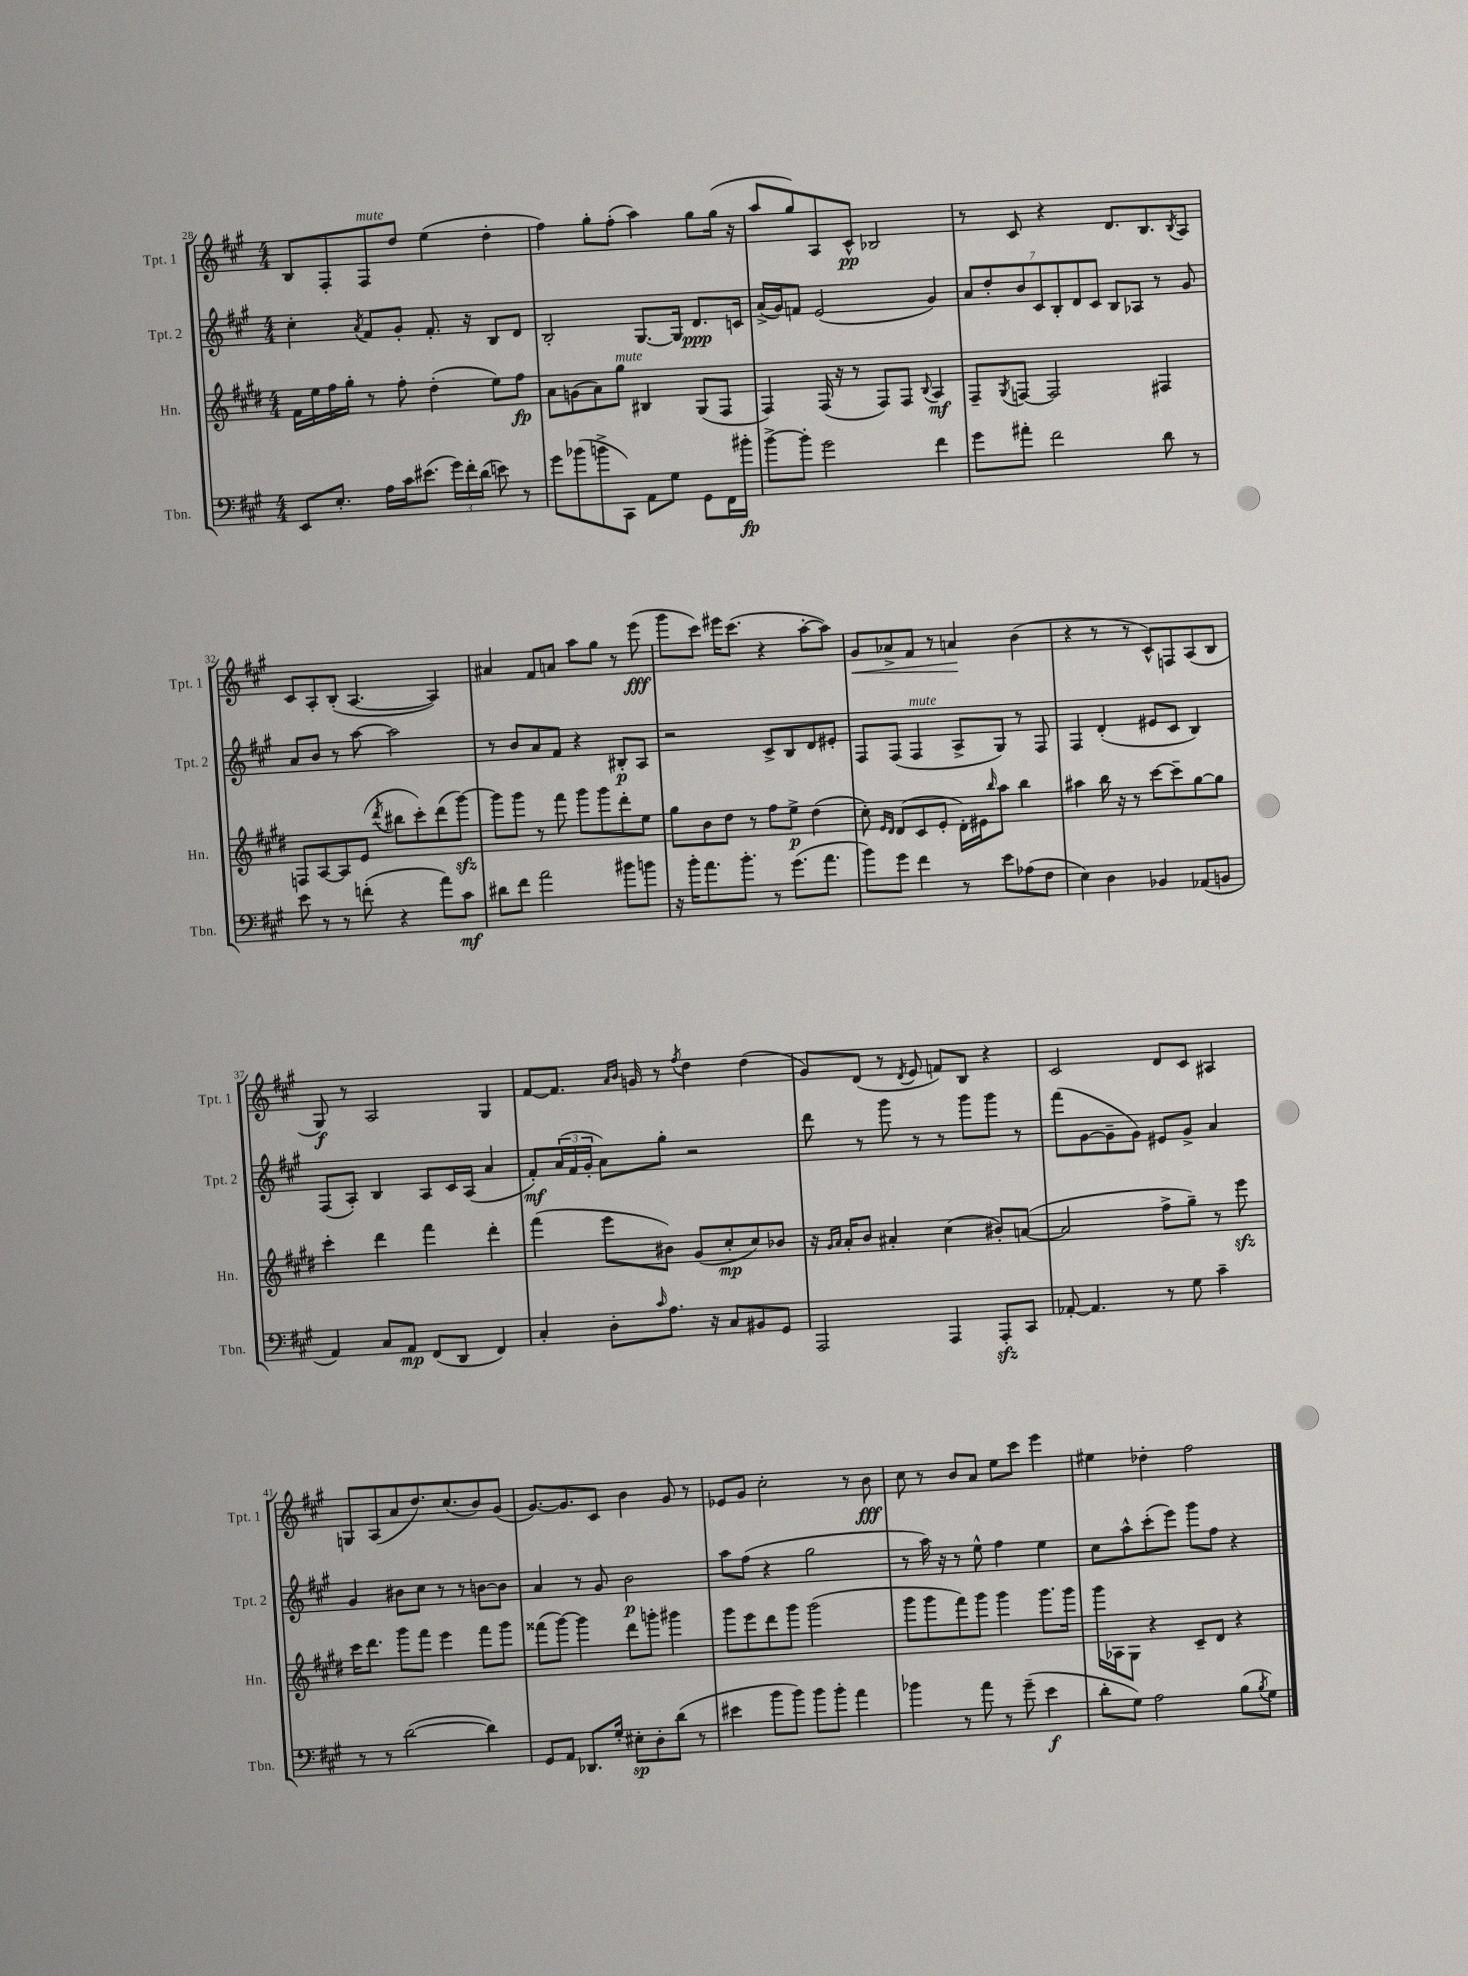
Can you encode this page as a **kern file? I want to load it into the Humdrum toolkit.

**kern	**dynam	**kern	**dynam	**kern	**dynam	**kern	**dynam
*part4	*part4	*part3	*part3	*part2	*part2	*part1	*part1
*staff4	*staff4	*staff3	*staff3	*staff2	*staff2	*staff1	*staff1
*I"Tbn.	*	*I"Hn.	*	*I"Tpt. 2	*	*I"Tpt. 1	*
*I'Tbn.	*	*I'Hn.	*	*I'Tpt. 2	*	*I'Tpt. 1	*
*clefF4	*	*clefG2	*	*clefG2	*	*clefG2	*
*k[f#c#g#]	*	*k[f#c#g#d#]	*	*k[f#c#g#]	*	*k[f#c#g#]	*
*M4/4	*	*M4/4	*	*M4/4	*	*M4/4	*
=28	=28	=28	=28	=28	=28	=28	=28
8EE/L	.	16f#\LL	.	4cc#'\	.	8B/L	.
.	.	16ee\	.	.	.	.	.
8.E'/J	.	16ff#\	.	.	.	8F#'/	.
.	.	16gg#'\JJ	.	.	.	.	.
.	.	.	.	8qa/	.	.	.
!	!	!	!	!	!	!LO:TX:a:i:t=mute	!
.	.	8r	.	8f#/L	.	8F#/	.
16A\LL	.	.	.	.	.	.	.
16c#\J	.	8ff#'\	.	8g#'/J	.	8dd/J	.
(8.e#X\J	.	.	.	.	.	.	.
.	.	(4dd#'\	.	8.f#'/	.	(4ee\	.
24g#\LL)	.	.	.	.	.	.	.
24f#'\	.	.	.	.	.	.	.
.	.	.	.	16r	.	.	.
(24d\JJ	.	.	.	.	.	.	.
8en\)	.	8ee\L)	.	8B/L	.	4dd'\	.
8r	.	8ff#\J	fp	8d/J	.	.	.
=29	=29	=29	=29	=29	=29	=29	=29
8g#\L	.	8a\L	.	2B'/	.	4ff#\)	.
(8b-X\	.	(8gn\	.	.	.	.	.
8bn^\	.	8a\)	.	.	.	8gg#'\L	.
!	!	!LO:TX:a:i:t=mute	!	!	!	!	!
8CC#\J)	.	8gg#\J	.	.	.	(8ff#'\J	.
8AA\L	.	4B#X/	.	[8.G#/L	.	4aa\)	.
8G#\J	.	.	.	.	.	.	.
.	.	.	.	16G#/Jk]	.	.	.
8GG#\L	.	(8G#/L	.	8.d/L	ppp	8gg#\L	.
16FF#\L	.	8F#/J	.	.	.	(16gg#\Jk	.
16b#X'\JJ	fp	.	.	16cn/Jk	.	16r	.
=30	=30	=30	=30	=30	=30	=30	=30
[8b^\L	.	4F#/)	.	(16a^/LL	.	8aa/L	.
.	.	.	.	16g#/J)	.	.	.
8b'\J]	.	.	.	8fn/J	.	8gg#/)	.
2g#\	.	(16F#/	.	(2e/	.	8A/	.
.	.	16r	.	.	.	.	.
.	.	8r	.	.	.	8c#^^/J	pp
.	.	8F#/L)	.	.	.	2B-X/	.
.	.	8F#/J	.	.	.	.	.
.	.	8qqB/	.	.	.	.	.
4f#\	.	4A/	mf	4g#/)	.	.	.
=31	=31	=31	=31	=31	=31	=31	=31
8g#\L	.	8F#~/L	.	14a/L	.	8r	.
.	.	.	.	14dd'/	.	.	.
.	.	8qG#/	.	.	.	.	.
8a#X'\J	.	[8Fn/J	.	.	.	8c#/	.
.	.	.	.	14b/	.	.	.
.	.	.	.	14c#/	.	.	.
2f#\	.	2F/]	.	.	.	4r	.
.	.	.	.	14B'/	.	.	.
.	.	.	.	14d/	.	.	.
.	.	.	.	14c#/J	.	.	.
.	.	.	.	8B/L	.	8.d/L	.
.	.	.	.	8A-X/J	.	.	.
.	.	.	.	.	.	8.B/	.
8d\	.	4F#X/	.	8r	.	.	.
.	.	.	.	.	.	8qB/	.
8r	.	.	.	8g#/	.	8A/J	.
!!LO:LB:g=z
=32	=32	=32	=32	=32	=32	=32	=32
8e\	.	8Fn/L	.	8a/L	.	8c#/L	.
8r	.	[8A/	.	8b/J	.	8A'/	.
8r	.	8A/]	.	8r	.	(8B'/J	.
(8fn'\	.	(8e/J	.	[8aa\	.	[4.A/	.
.	.	8qddd#/	.	.	.	.	.
4r	.	8bb#X\L	.	2aa\]	.	.	.
.	.	8ccc#'\)	.	.	.	.	.
8a\L)	.	(8ddd#\	.	.	.	4A/])	.
8c#\J	mf	[8ggg#zz\J)	.	.	.	.	.
=33	=33	=33	=33	=33	=33	=33	=33
8d#X\L	.	8ggg#\L]	.	8r	.	4a#X/	.
8f#\J	.	8ggg#\J	.	8b/L	.	.	.
2a\	.	8r	.	8a/	.	8f#/L	.
.	.	8fff#\	.	8f#/J	.	8an/J	.
.	.	8ggg#\L	.	4r	.	8aa\L	.
.	.	8ggg#\	.	.	.	8gg#\J	.
8b#X\L	.	8ddd#'\	.	8B#X'/L	p	8r	.
8bn\J	.	8ee\J	.	8A/J	.	(8eee\	fff
=34	=34	=34	=34	=34	=34	=34	=34
16r	.	8gg#\L	.	2r	.	8ggg#\L	.
16b'\KL	.	.	.	.	.	.	.
8.a\	.	8b\	.	.	.	8ccc#\J)	.
.	.	8dd#\J	.	.	.	16eee#X\KL	.
8.b'\J	.	.	.	.	.	(8.ccc#\J	.
.	.	8r	.	.	.	.	.
8r	.	8ff#\L	.	8c#^/L	.	4r	.
(8.g#\L	.	8ee^\J	p	8B/	.	.	.
.	.	(4dd#\	.	8d/	.	[8aa'\L	.
8.a\J	.	.	.	.	.	.	.
.	.	.	.	8e#X'/J	.	8aa\J])	.
=35	=35	=35	=35	=35	=35	=35	=35
!	!	!	!	!	!	!	!LO:HP:b
8b\L)	.	8cc#'\)	.	8F#/L	.	8g#/L	<
.	.	16qqe/LL	.	.	.	.	.
.	.	16qqd#/JJ	.	.	.	.	.
8g#\J	.	(8d#/L	.	(8F#/J	.	8a-X^/	.
!	!	!	!	!LO:TX:a:i:t=mute	!	!	!
4f#\	.	8c#/	.	4F#/	.	8f#/J	.
.	.	8e'/J	.	.	.	8r	.
8r	.	16d#'\LL)	.	8A^/L	.	4an/	.
.	.	16e#X\J	.	.	.	.	.
.	.	16qqbb/	.	.	.	.	.
8e\L	.	8aa\J	.	8G#/J)	.	.	.
(8A-X\	.	4bb\	.	8r	.	(4b\	[
8F#\J	.	.	.	8F#/	.	.	.
=36	=36	=36	=36	=36	=36	=36	=36
4E\)	.	4aa#X\	.	4F#/	.	4r	.
4D\	.	16bb\	.	(4d'/	.	8r	.
.	.	16r	.	.	.	.	.
.	.	8r	.	.	.	8r	.
4BB-X/	.	[8ccc#\L	.	8e#X/L	.	8c#^^/L)	.
.	.	8ccc#~\]	.	8c#/J	.	8Fn/	.
(8AA-X/L	.	[8gg#\	.	4B/)	.	(8A/	.
8BBn/J	.	8gg#\J]	.	.	.	8B/J	.
!!LO:LB:g=z
=37	=37	=37	=37	=37	=37	=37	=37
4AA/)	.	4ccc#'\	.	(8F#/L	.	8G#/)	f
.	.	.	.	8A'/J)	.	8r	.
8C#/L	.	4ddd#\	.	4B/	.	2A/	.
8AA/J	mp	.	.	.	.	.	.
(8FF#/L	.	4fff#\	.	8A/L	.	.	.
8DD/J	.	.	.	16c#/L	.	.	.
.	.	.	.	(16A/JJ	.	.	.
4FF#/)	.	4ddd#'\	.	4a/	.	4G#/	.
=38	=38	=38	=38	=38	=38	=38	=38
4C#'/	.	(4fff#\	.	8f#'/L)	mf	[8f#/L	.
.	.	.	.	(24a/L	.	8.f#/J]	.
.	.	.	.	24f#/	.	.	.
.	.	.	.	24g#'/JJ	.	.	.
8D'\L	.	8eee\L	.	8a\L)	.	.	.
.	.	.	.	.	.	16qqa/LL	.
.	.	.	.	.	.	16qqb/JJ	.
.	.	.	.	.	.	16gn/	.
16qqc#/	.	.	.	.	.	.	.
8.A\J	.	8b#X\J)	.	8gg#'\J	.	8r	.
.	.	.	.	.	.	8qff#/	.
.	.	(8g#/L	.	2r	.	4dd\	.
16r	.	.	.	.	.	.	.
8C#/L	.	8cc#'/	mp	.	.	.	.
8BB#X/	.	8cc#/)	.	.	.	(4dd\	.
8GG#/J	.	8b-X/J	.	.	.	.	.
=39	=39	=39	=39	=39	=39	=39	=39
2AAA/	.	16r	.	8ddd\	.	8g#/L)	.
.	.	16qqg#/LL	.	.	.	.	.
.	.	16qqa/JJ	.	.	.	.	.
.	.	16a'/KL	.	.	.	.	.
.	.	8b/J	.	8r	.	(8d/J	.
.	.	4a#X'/	.	8ggg#\	.	8r	.
.	.	.	.	.	.	8qd/	.
.	.	.	.	8r	.	8e/	.
4AAA/	.	(4cc#\	.	8r	.	8fn/L)	.
.	.	.	.	8ggg#\L	.	8B/J	.
8AAAzz'/L	.	8b#X'/L)	.	8ggg#\J	.	4r	.
8CC#/J	.	([8an/J	.	8r	.	.	.
=40	=40	=40	=40	=40	=40	=40	=40
[8AA-X'/	.	2a/]	.	(8fff#\L	.	2c#/	.
4.AA-/]	.	.	.	[8g#\	.	.	.
.	.	.	.	8g#~\]	.	.	.
.	.	.	.	8g#\J)	.	.	.
8r	.	8ff#^\L	.	8e#X/L	.	8d/L	.
8G#\	.	8gg#~\J)	.	8g#^/J	.	8c#/J	.
4c#~\	.	8r	.	4a/	.	4A#X/	.
.	.	8eeezz\	.	.	.	.	.
!!LO:LB:g=z
=41	=41	=41	=41	=41	=41	=41	=41
8r	.	16ccc#\KL	.	4g#/	.	8Gn/L	.
.	.	8.ddd#\J	.	.	.	.	.
8r	.	.	.	.	.	(8A/	.
([2d\	.	8ggg#\L	.	8b#X\L	.	8a/	.
.	.	8fff#\J	.	8cc#\J	.	8.dd/)	.
.	.	4eee\	.	8r	.	.	.
.	.	.	.	.	.	(8.cc#/	.
.	.	.	.	8r	.	.	.
4d\])	.	8fff#\L	.	[8bn\L	.	8b/)	.
.	.	8ggg#\J	.	8b\J]	.	(8g#/J	.
=42	=42	=42	=42	=42	=42	=42	=42
8GG#/L	.	(8fff##X\L	.	4a/	.	[8.g#/L)	.
8AA/J	.	[8ggg#\J)	.	.	.	.	.
.	.	.	.	.	.	8.g#/]	.
8.DD-X/L	.	4ggg#\]	.	8r	.	.	.
.	.	.	.	8g#/	.	8c#/J	.
16G#'/Jk	.	.	.	.	.	.	.
8E#X'\L	sp	8ddd#\L	.	2b\	p	4b\	.
8D'\	.	8gggn'\J	.	.	.	.	.
(8d\J	.	4ggg#X\	.	.	.	8g#/	.
8r	.	.	.	.	.	8r	.
=43	=43	=43	=43	=43	=43	=43	=43
4e#X\	.	8ggg#\L	.	8aa\L	.	8e-X/L	.
.	.	8eee\	.	(8ff#\J	.	8g#/J	.
8b\L	.	8ddd#\	.	4r	.	2cc#'\	.
8b\J)	.	8ggg#\J	.	.	.	.	.
8b\L	.	(2ggg#\	.	2gg#\	.	.	.
8b'\J	.	.	.	.	.	.	.
4a\	.	.	.	.	.	8r	.
.	.	.	.	.	.	8b\	fff
=44	=44	=44	=44	=44	=44	=44	=44
4b-X\	.	8ggg#\L	.	8r	.	8cc#\	.
.	.	8ggg#\	.	16aa\)	.	8r	.
.	.	.	.	16r	.	.	.
8r	.	8fff#\)	.	8r	.	8b/L	.
8a\	.	8ggg#\J	.	8ee^^\	.	8a/J	.
8r	.	4ggg#\	.	4ff#\	.	8ee\L	.
(8g#~\	.	.	.	.	.	8ccc#\J	.
4e\	f	8.ggg#\L	.	4ee\	.	4eee\	.
.	.	16ggg#\Jk	.	.	.	.	.
=45	=45	=45	=45	=45	=45	=45	=45
8d'\L	.	16ggg#\LL	.	8cc#\L	.	4ee#X\	.
.	.	16A-X\J	.	.	.	.	.
8G#\J)	.	8G#\J	.	8aa^^\	.	.	.
2A\	.	4r	.	(8ccc#'\	.	4dd-X'\	.
.	.	.	.	8eee\J)	.	.	.
.	.	8c#~/L	.	8ggg#\L	.	2ff#\	.
.	.	8d#/J	.	8ff#\J	.	.	.
(8B\L	.	4r	.	4r	.	.	.
8qB/	.	.	.	.	.	.	.
8G#\J)	.	.	.	.	.	.	.
==	==	==	==	==	==	==	==
*-	*-	*-	*-	*-	*-	*-	*-
